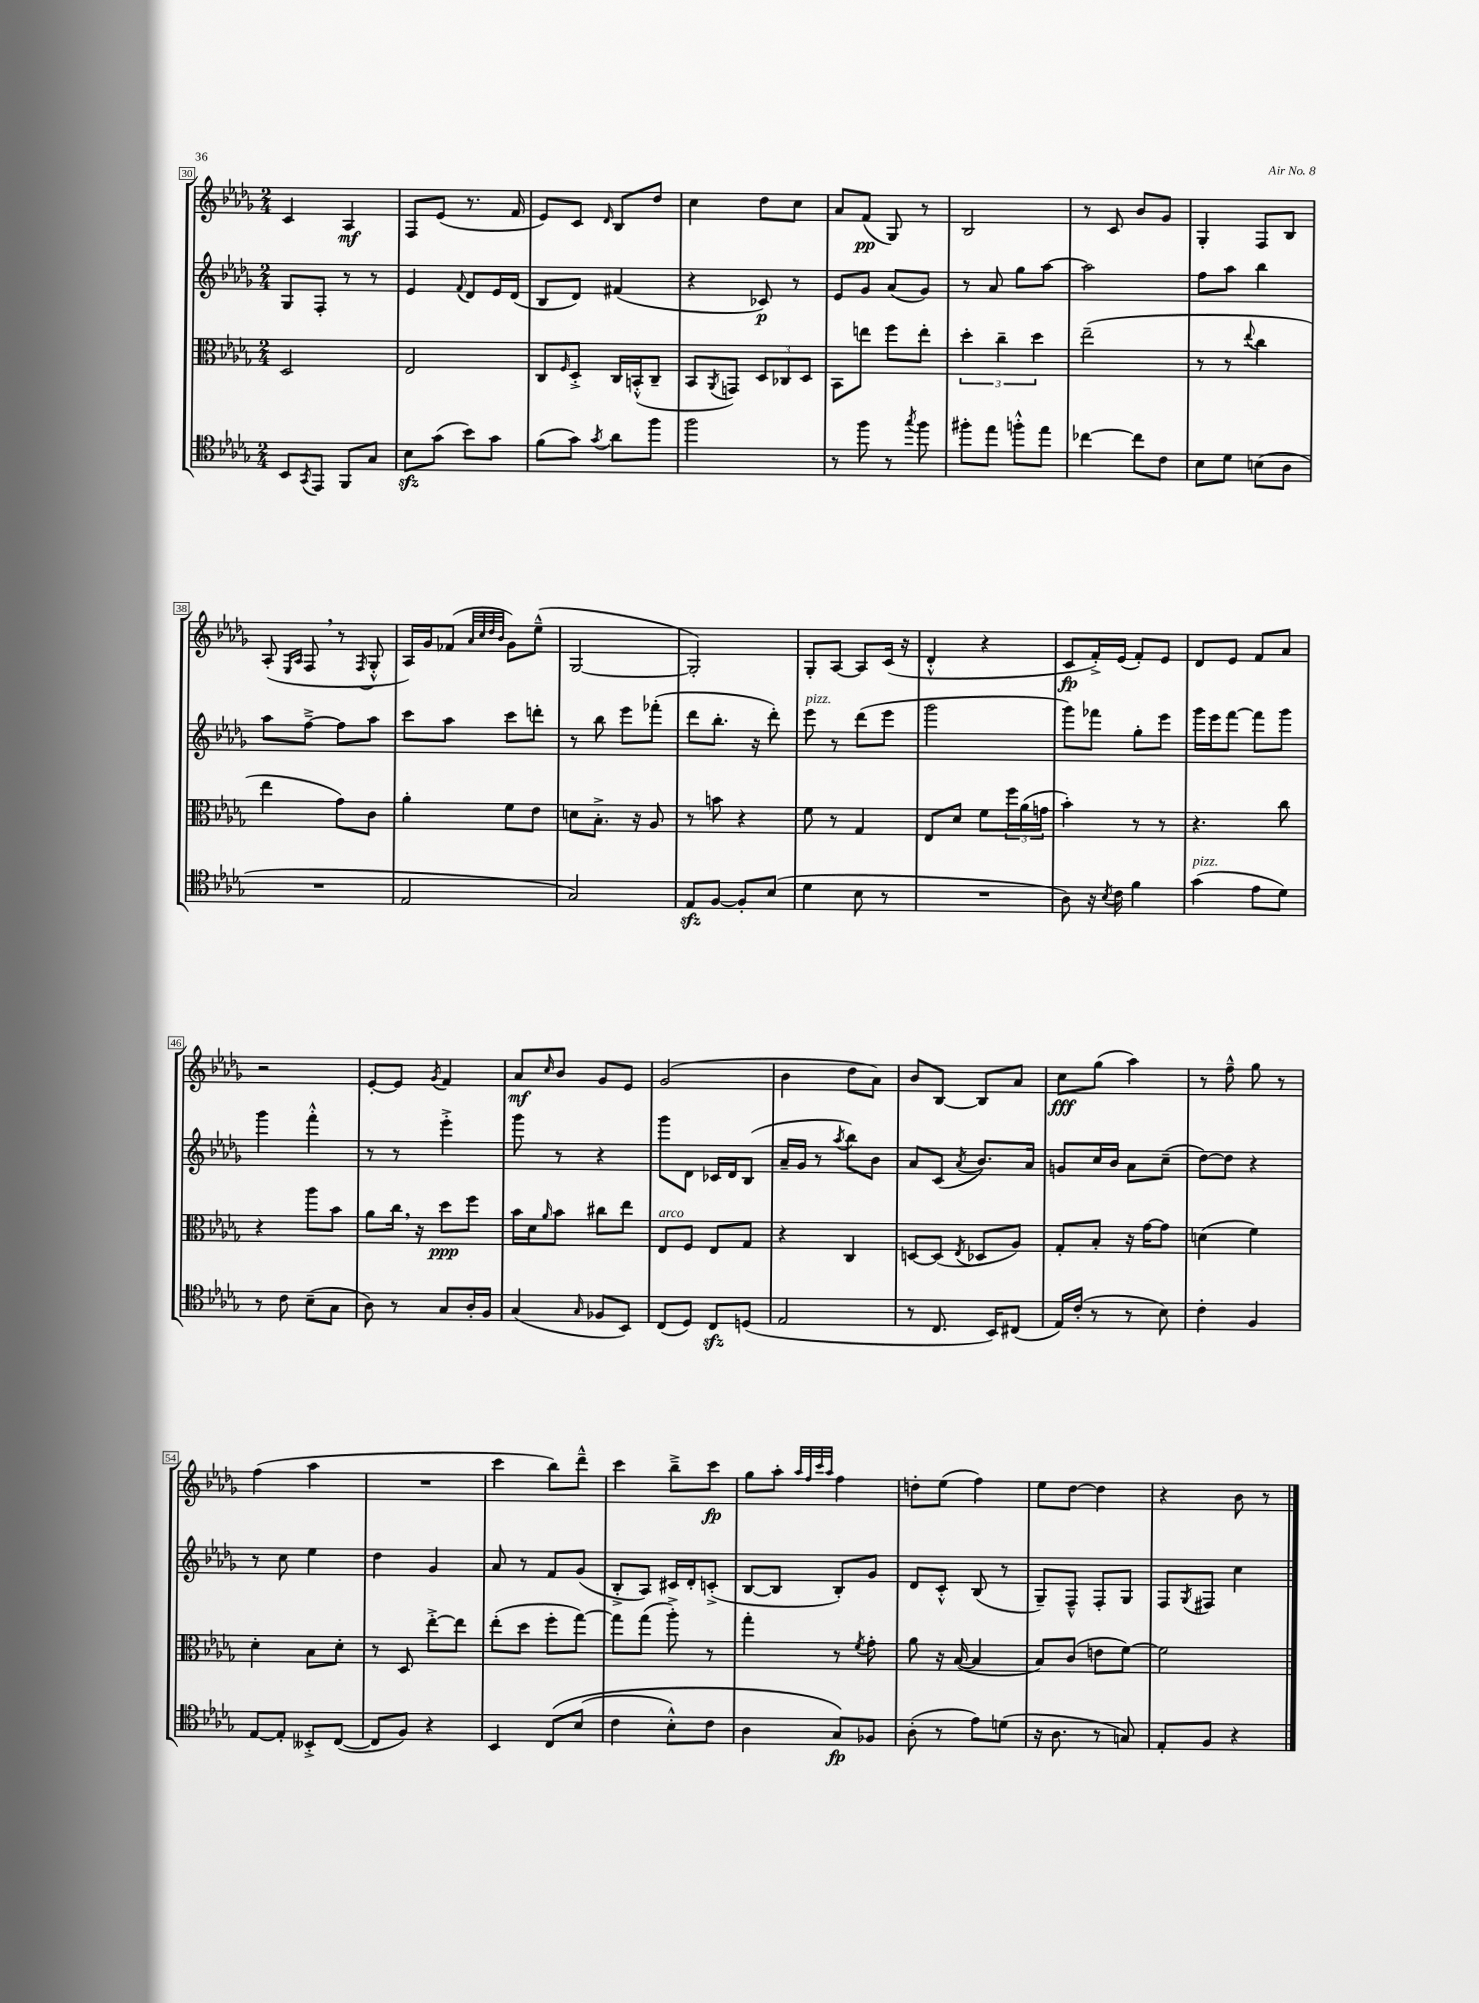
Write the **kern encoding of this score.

**kern	**kern	**kern	**kern
*staff4	*staff3	*staff2	*staff1
*clefC4	*clefC3	*clefG2	*clefG2
*k[b-e-a-d-g-]	*k[b-e-a-d-g-]	*k[b-e-a-d-g-]	*k[b-e-a-d-g-]
*M2/4	*M2/4	*M2/4	*M2/4
8BB-/L	2D-/	8G-/L	4c/
8qGG-/	.	.	.
8EE-/J	.	8F'/J	.
8FF/L	.	8r	4A-/
8G-/J	.	8r	.
=	=	=	=
8B-\L	2E-/	4e-/	8F/L
(8g-\J	.	.	(8e-/J
.	.	8qqf/	.
8b-\L)	.	8d-/L	8.r
8g-\J	.	16e-/L	.
.	.	(16d-/JJ	16f/
=	=	=	=
(8f\L	8C/L	8B-/L	8e-/L)
.	16qqF/	.	.
8g-\J)	8D-'^/J	8d-/J)	8c/J
8qg-/	.	.	16qqd-/
8a-\L	16C/LL	(4f#/	8B-/L
.	(16BB'^^/J	.	.
8ff\J	8C~/J	.	8dd-/J
=	=	=	=
2ff\	8BB-/L	4r	4cc\
.	8qAA-/	.	.
.	8GG/J)	.	.
.	12D-/L	8c-/)	8dd-\L
.	12C-/	.	.
.	.	8r	8cc\J
.	12D-/J	.	.
=	=	=	=
8r	8BB-\L	8e-/L	8a-/L
8ff\	8ee\J	8g-/J	(8f/J
8r	8ff\L	(8a-/L	8G-/)
8qgg-/	.	.	.
8ff\	8ee'\J	8g-/J)	8r
=	=	=	=
8ff#'\L	6dd-'\	8r	2B-/
8ee-\J	.	8a-/	.
.	6cc~\	.	.
8ff'^^\L	.	8gg-\L	.
.	6dd-\	.	.
8ee-\J	.	[8aa-\J	.
=	=	=	=
[4cc-\	(2ee-~\	2aa-\]	8r
.	.	.	8c/
8cc-\]L	.	.	8b-/L
8c\J	.	.	8g-/J
=	=	=	=
8B-\L	8r	8ff\L	4G-'/
8d-\J	8r	8aa-\J	.
.	8qqee-/	.	.
(8B\L	4cc\	4bb-\	8F/L
8A-\J	.	.	8B-/J
=	=	=	=
2r	4ee-\	8aa-\L	(8A-'/
.	.	.	16qqE-/LL
.	.	.	16qqA-/JJ
.	.	[8ff~^\J	8F/
.	8g-\L)	8ff\]L	8r
.	.	.	8qF/
.	8c\J	8aa-\J	8G-'^^/
=	=	=	=
2E-/	4a-'\	8ccc\L	16A-/LL)
.	.	.	16g-/J
.	.	8aa-\J	(8f-/J
.	.	.	32qqa-/LLL
.	.	.	32qqcc/
.	.	.	32qqdd-/
.	.	.	32qqb-/JJJ
.	8f\L	8ccc\L	8g-\L)
.	8e-\J	8ddd'\J	(8ee-~^^\J
=	=	=	=
2G-/)	8d\L	8r	[2G-/
.	8.B-'^\J	8bb-\	.
.	.	8eee-\L	.
.	16r	.	.
.	8A-/	(8fff-'\J	.
=	=	=	=
8E-/L	8r	8ddd-\L	2G-'/])
[8F/J	8b\	8.bb-'\J	.
8F'/]L	4r	.	.
.	.	16r	.
(8B-/J	.	8ddd-'\)	.
=	=	=	=
4d-\	8f\	8eee-\	8G-'/L
.	8r	8r	[8A-/J
8B-\	4G-/	(8ddd-\L	8A-/]L
8r	.	8eee-\J	(16c/Jk
.	.	.	16r
=	=	=	=
2r	8E-/L	2ggg-\	4d-'^^/
.	8d-/J	.	.
.	8f\L	.	4r
.	24ff\L	.	.
.	(24a-\	.	.
.	24g\JJ	.	.
=	=	=	=
8A-\)	4b-'\)	8ggg-\L)	8c/L
16r	.	8fff-\J	16f'^/L)
8qB-/	.	.	.
16c\	.	.	(16e-/JJ
4f\	8r	8gg-'\L	8f'/L)
.	8r	8eee-\J	8e-/J
=	=	=	=
(4g-\	4.r	16ggg-\LL	8d-/L
.	.	16eee-\J	.
.	.	[8fff\J	8e-/J
8e-\L	.	8fff\]L	8f/L
8d-\J)	8cc\	8ggg-\J	8a-/J
=	=	=	=
8r	4r	4ggg-\	2r
8c\	.	.	.
(8B-~\L	8aa-\L	4fff'^^\	.
8G-\J	8b-\J	.	.
=	=	=	=
8A-\)	8a-\L	8r	[8e-'/L
8r	16cc\Jk	8r	8e-/]J
.	16r	.	.
.	.	.	8qg-/
8G-/L	8dd-\L	4eee-'^\	4f/
16A-'/L	8ff\J	.	.
16F/JJ	.	.	.
=	=	=	=
(4G-/	16b-\LL	8ggg-\	8a-/L
.	16d-\J	.	.
.	16qqa-/	.	16qqcc/
.	8b-\J	8r	8b-/J
16qqG-/	.	.	.
8F-/L	8cc#\L	4r	8g-/L
8BB-/J)	8ee-\J	.	8e-/J
=	=	=	=
(8C/L	8E-/L	8ggg-\L	(2g-/
8D-/J)	8F/J	8d-\J	.
8C/L	8E-/L	16c-/LL	.
.	.	16d-/J	.
(8D/J	8G-/J	(8B-/J	.
=	=	=	=
2E-/	4r	16a-~/LL	4b-\
.	.	16g-/JJ	.
.	.	8r	.
.	.	8qaa-/	.
.	4C/	8bb-\L)	8dd-\L
.	.	8b-\J	8a-\J)
=	=	=	=
8r	[8D/L	8a-/L	8b-/L
8.C/	(8D/]J	(8c/J	[8B-/J
.	8qE-/	8qa-/	.
.	8D-/L	8.b-/L)	8B-/]L
16BB-/LK)	.	.	.
(8C#/J	8A-/J)	.	8a-/J
.	.	16a-/Jk	.
=	=	=	=
16E-/LL)	8G-'/L	8g/L	8cc\L
(16c'/JJ	.	.	.
8r	8B-'/J	16cc/L	(8gg-\J
.	.	16b-/JJ	.
8r	16r	8a-\L	4aa-\)
.	[16g-\LK	.	.
8B-\)	8g-\]J	(8cc~\J	.
=	=	=	=
4c'\	(4d\	[8dd-\L)	8r
.	.	8dd-\]J	8ff~^^\
4F/	4f\)	4r	8gg-\
.	.	.	8r
=	=	=	=
[8E-/L	4d-'\	8r	(4ff\
8E-'/]J	.	8cc\	.
8BB--'^/L	8B-\L	4ee-\	4aa-\
([8C/J	8d-'\J	.	.
=	=	=	=
8C/]L	8r	4dd-\	2r
8F/J)	8D-/	.	.
4r	[8ee-'^\L	4g-/	.
.	8ee-\]J	.	.
=	=	=	=
4BB-/	(8ee-'\L	8a-/	4ccc\
.	8dd-\J	8r	.
&(8C/L	8ff'\L	8f/L	8bb-\L)
(8B-/J	[8gg-\J)	(8g-/J	8ddd-~^^\J
=	=	=	=
4c\	8gg-\]L	8B-'^/L	4ccc\
.	(8gg-\J	8A-/J)	.
8B-'^^\L)	8aa-'^\)	16c#/LL	8bb-~^\L
.	.	16d-'/J	.
8c\J	8r	(8c'^/J	8ccc\J
=	=	=	=
4A-\	4gg-'\	[8B-/L	8gg-\L
.	.	8B-/]J	8aa-'\J
.	.	.	32qqaa-/LLL
.	.	.	32qqff/
.	.	.	32qqccc/
.	.	.	32qqaa-/JJJ
8G-/L&)	8r	8B-'/L)	4ff\
.	8qf/	.	.
8F-/J	8g-'\	8g-/J	.
=	=	=	=
(8A-'\	8a-\	8d-/L	8dd'\L
8r	16r	8c'^^/J	(8ee-\J
.	([16B-/	.	.
8e-\L)	4B-/]	(8B-/	4ff\)
(8d\J	.	8r	.
=	=	=	=
16r	8B-/L)	8G-~/L)	8ee-\L
8.A-\	.	.	.
.	(8c/J	8F~^^/J	[8dd-\J
8r	8e\L	8F'/L	4dd-\]
8G/)	[8f\J)	8G-/J	.
=	=	=	=
8E-'/L	2f\]	8F/L	4r
.	.	8qG-/	.
8F/J	.	8F#/J	.
4r	.	4cc\	8b-\
.	.	.	8r
==	==	==	==
*-	*-	*-	*-
